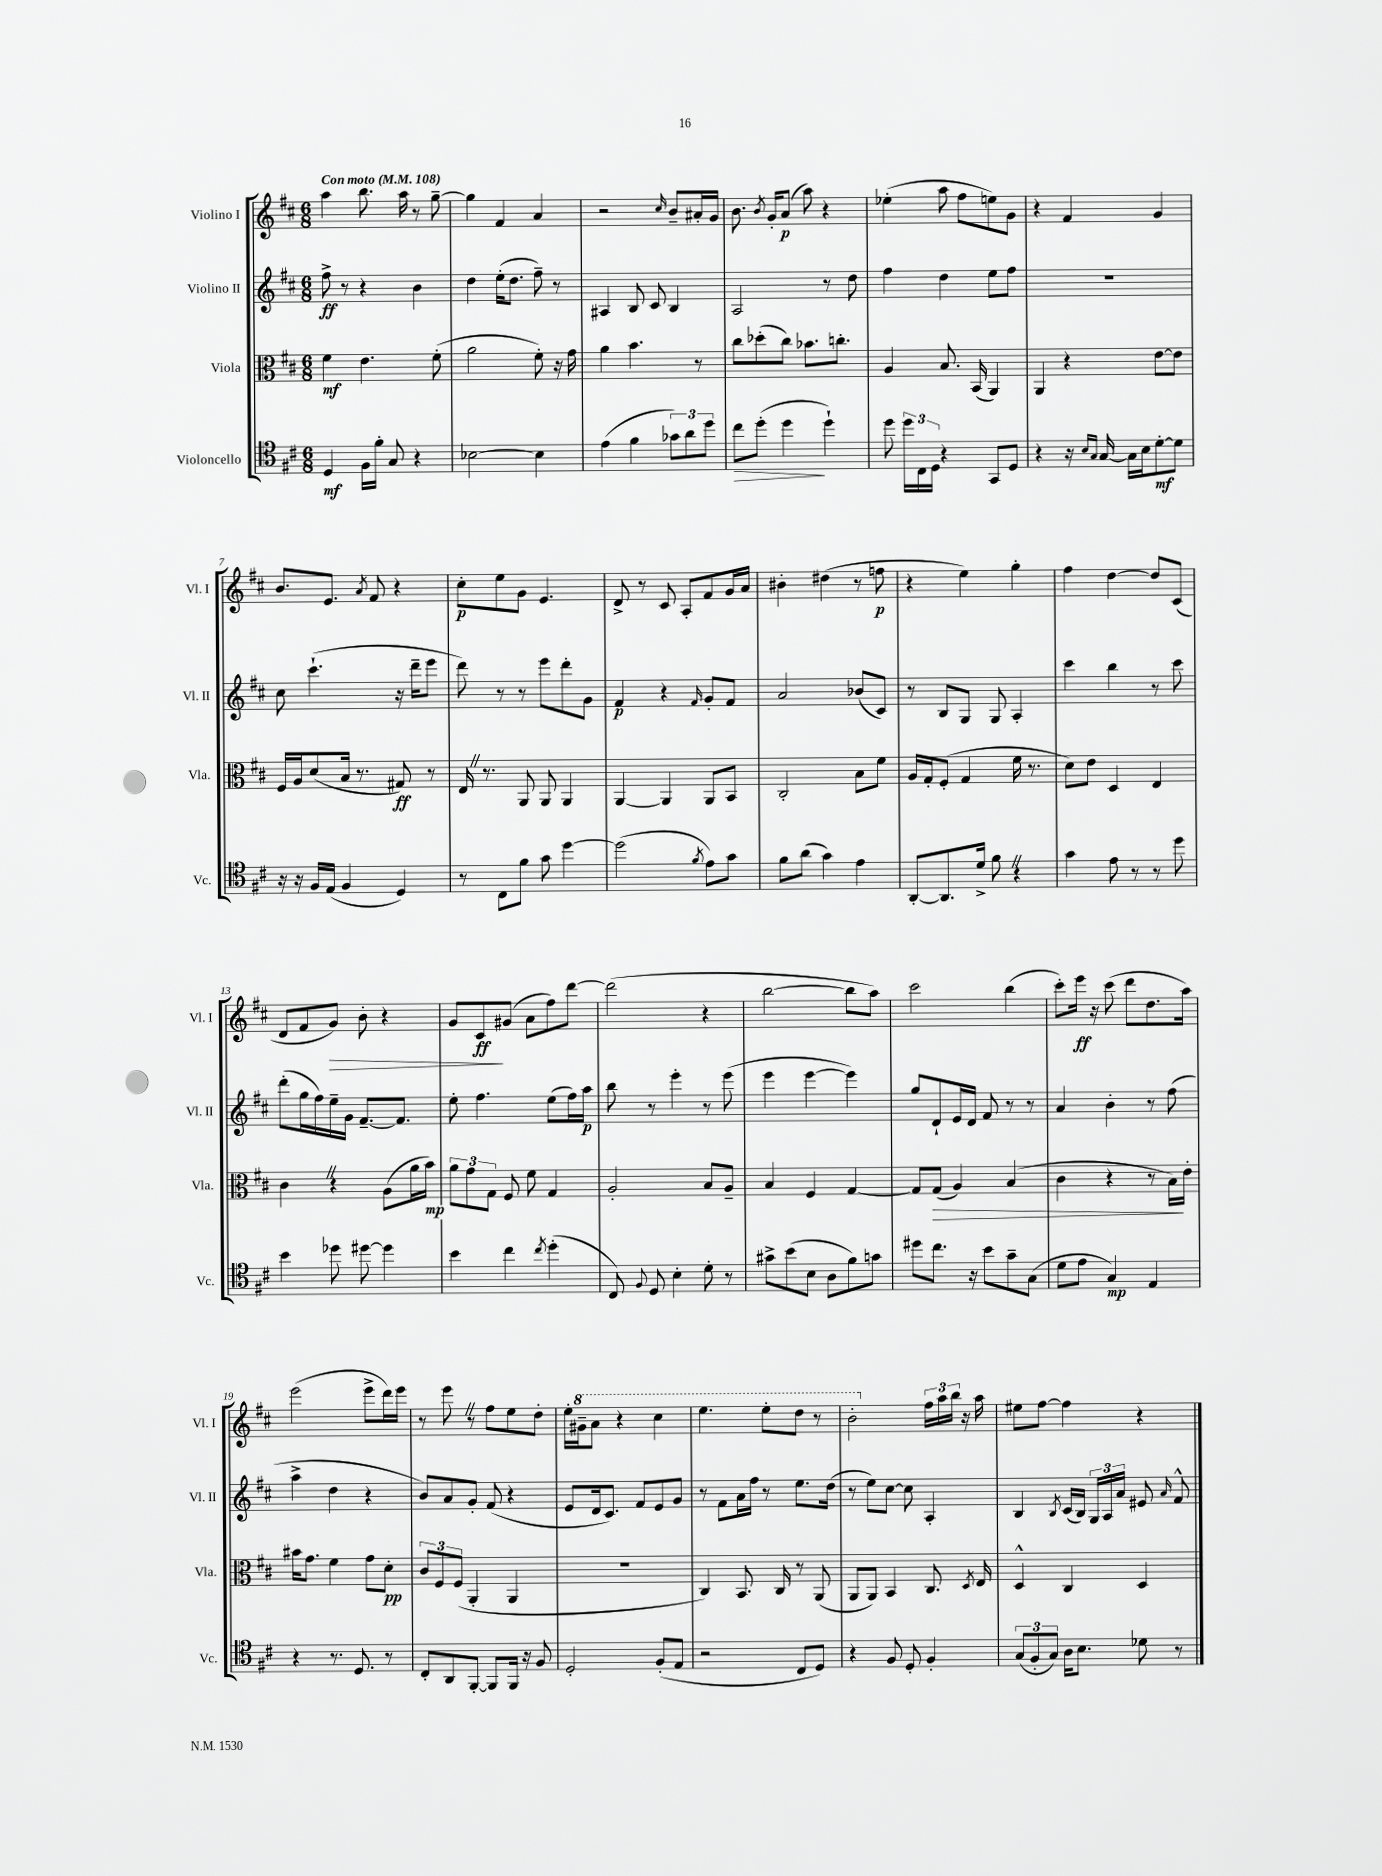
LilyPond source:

<<
\new StaffGroup <<
\new Staff = "s0" \with { instrumentName = "Violino I" shortInstrumentName = "Vl. I" } {
    \clef treble \key d \major \numericTimeSignature \time 6/8 \tempo "Con moto" 4 = 108
    \autoBeamOff a''4 b''8. a''16 r8 g''8~-- |
    g''4 fis'4 a'4 |
    r2 \grace { cis''16 } b'8[-- ais'16-. g'16] |
    b'8. \acciaccatura { b'8 } g'16[-. a'8]\p( a''8) r4 |
    ees''4-.( a''8 fis''8[ e''8) g'8] |
    r4 fis'4 g'4 |
    b'8.[ e'8.] \acciaccatura { a'8 } fis'8 r4 |
    cis''8[-.\p e''8 g'8] e'4. |
    d'8-> r8 cis'8 a8[-. fis'8 g'16 a'16] |
    bis'4-. dis''4( r8 f''8\p |
    r4 e''4) g''4-. |
    fis''4 d''4~ d''8[ cis'8]( |
    d'8[ fis'8 g'8]\>) b'8-. r4 |
    g'8[ cis'8\ff\! gis'8]( a'8[ fis''8) d'''8]~ |
    d'''2( r4 |
    b''2~ b''8[ a''8]) |
    cis'''2 b''4( |
    cis'''8[-.) e'''16]\ff r16 cis'''8( d'''8[ d''8. a''16]) |
    e'''2( e'''8[-> d'''16) e'''16] |
    r8 e'''8 \once \override BreathingSign.text = \markup { \musicglyph "scripts.caesura.straight" } \breathe r8 fis''8[ e''8 d''8]-. |
    e''16[-. \ottava #1 gis''16-- a''8] r4 cis'''4 |
    e'''4. e'''8[-. d'''8] r8 |
    b''2-. \ottava #0 \tuplet 3/2 { fis''16[ a''16 b''16] } r16 a''16 |
    eis''8[ fis''8]~ fis''4 r4 \bar "|." |
}
\new Staff = "s1" \with { instrumentName = "Violino II" shortInstrumentName = "Vl. II" } {
    \clef treble \key d \major \numericTimeSignature \time 6/8
    \autoBeamOff fis''8->\ff r8 r4 b'4 |
    d''4 e''16[-.( d''8.] fis''8--) r8 |
    ais4 b8 cis'8 b4 |
    a2 r8 d''8 |
    fis''4 d''4 e''8[ fis''8] |
    R2. |
    cis''8 cis'''4.-!( r16 d'''16[-- e'''8] |
    d'''8) r8 r8 e'''8[ d'''8-. g'8] |
    fis'4\p r4 \grace { fis'16 } g'8[-. fis'8] |
    a'2 bes'8[( cis'8]) |
    r8 b8[ g8] g8 a4-. |
    cis'''4 b''4 r8 cis'''8 |
    d'''8[-.( g''16 fis''16) e''16-- g'16] fis'8.[~-- fis'8.] |
    e''8-. fis''4. e''8[( fis''16) a''16]\p |
    b''8 r8 e'''4-. r8 e'''8( |
    e'''4 e'''4~ e'''4) |
    g''8[ d'8-! e'16 d'16] fis'8 r8 r8 |
    a'4 b'4-. r8 fis''8( |
    a''4-> d''4 r4 |
    b'8[) a'8 g'8]-. fis'8( r4 |
    e'8[ d'16 cis'8.]) fis'8[ e'8 g'8] |
    r8 fis'8[ a'16 fis''16] r8 e''8.[ d''16]( |
    r8 e''8[) cis''8]~ cis''8 a4-. |
    b4 \acciaccatura { b8 } cis'16[( b16]) \tuplet 3/2 { g16[ a16 a'16] } eis'8 \grace { a'16 } fis'8-^ \bar "|." |
}
\new Staff = "s2" \with { instrumentName = "Viola" shortInstrumentName = "Vla." } {
    \clef alto \key d \major \numericTimeSignature \time 6/8
    \autoBeamOff fis'4\mf e'4. fis'8-.( |
    a'2 fis'8-.) r16 g'16 |
    a'4 b'4. r8 |
    cis''8[ des''8-.( cis''8]) bes'8.[ c''8.]-. |
    a4 b8. b,16( a,4) |
    a,4 r4 e'8[~ e'8] |
    fis16[ a16 d'8( b16] r8. gis8\ff) r8 |
    e16 \once \override BreathingSign.text = \markup { \musicglyph "scripts.caesura.straight" } \breathe r8. a,8 a,8 a,4 |
    a,4~ a,4 a,8[ b,8] |
    cis2-. b8[ fis'8] |
    a16[ g16-. fis8]-.( g4 fis'16 r8. |
    d'8[) e'8] d4 e4 |
    cis'4 \once \override BreathingSign.text = \markup { \musicglyph "scripts.caesura.straight" } \breathe r4 a8[( a'16 b'16]\mp) |
    \tuplet 3/2 { a'8[ g'8 g8] } fis8 fis'8 g4 |
    a2-. b8[ a8]-- |
    b4 fis4 g4~ |
    g8[ g8]\>( a4) b4( |
    cis'4 r4 r8 b16[\!) e'16]-. |
    bis'16[ g'8.] fis'4 g'8[ d'8]-.\pp |
    \tuplet 3/2 { cis'8[ fis8 fis8]( } a,4-. a,4 |
    R2. |
    cis4) b,8. cis16 r8 a,8( |
    a,8[ a,8]) b,4 cis8. \acciaccatura { d8 } e16 |
    d4-^ cis4 d4 \bar "|." |
}
\new Staff = "s3" \with { instrumentName = "Violoncello" shortInstrumentName = "Vc." } {
    \clef tenor \key d \major \numericTimeSignature \time 6/8
    \autoBeamOff d4\mf fis16[ fis'16]-. g8 r4 |
    bes2~ bes4 |
    e'4( fis'4 \tuplet 3/2 { ges'8[) a'8 d''8] } |
    cis''8[\> d''8]-.( d''4\! d''4-!) |
    d''8 \tuplet 3/2 { d''16[ cis16 d16] } r4 g,8[ d8] |
    r4 r16 \grace { b16[ g16] } g16~ g16[ b16 d'8~-.\mf d'8] |
    r16 r16 fis16[ e16]( fis4 d4) |
    r8 cis8[ fis'8] g'8 d''4~ |
    d''2( \acciaccatura { fis'8 } e'8[) g'8] |
    fis'8[ a'8]( g'4) e'4 |
    a,8[~-. a,8. d'16]-> fis'8 \once \override BreathingSign.text = \markup { \musicglyph "scripts.caesura.straight" } \breathe r4 |
    g'4 e'8 r8 r8 d''8 |
    b'4 des''8 dis''8~ dis''4 |
    b'4 cis''4 \acciaccatura { cis''8 } d''4-.( |
    cis8) \appoggiatura { fis8 } d8 b4-. d'8-. r8 |
    gis'8[-> b'8( b8] a8[ fis'8) g'8] |
    dis''8[ cis''8.] r16 b'8[ g'8-- g8]( |
    d'8[ e'8] g4\mp) e4 |
    r4 r8. d8. r8 |
    cis8[-. a,8 fis,8]~-. fis,8[ fis,16] r16 fis8 |
    d2-. fis8[-.( e8] |
    r2 cis8[ d8]) |
    r4 fis8 d8-. fis4-. |
    \tuplet 3/2 { g8[( fis8-. g8]) } a16[ b8.] des'8 r8 \bar "|." |
}
>>
>>
